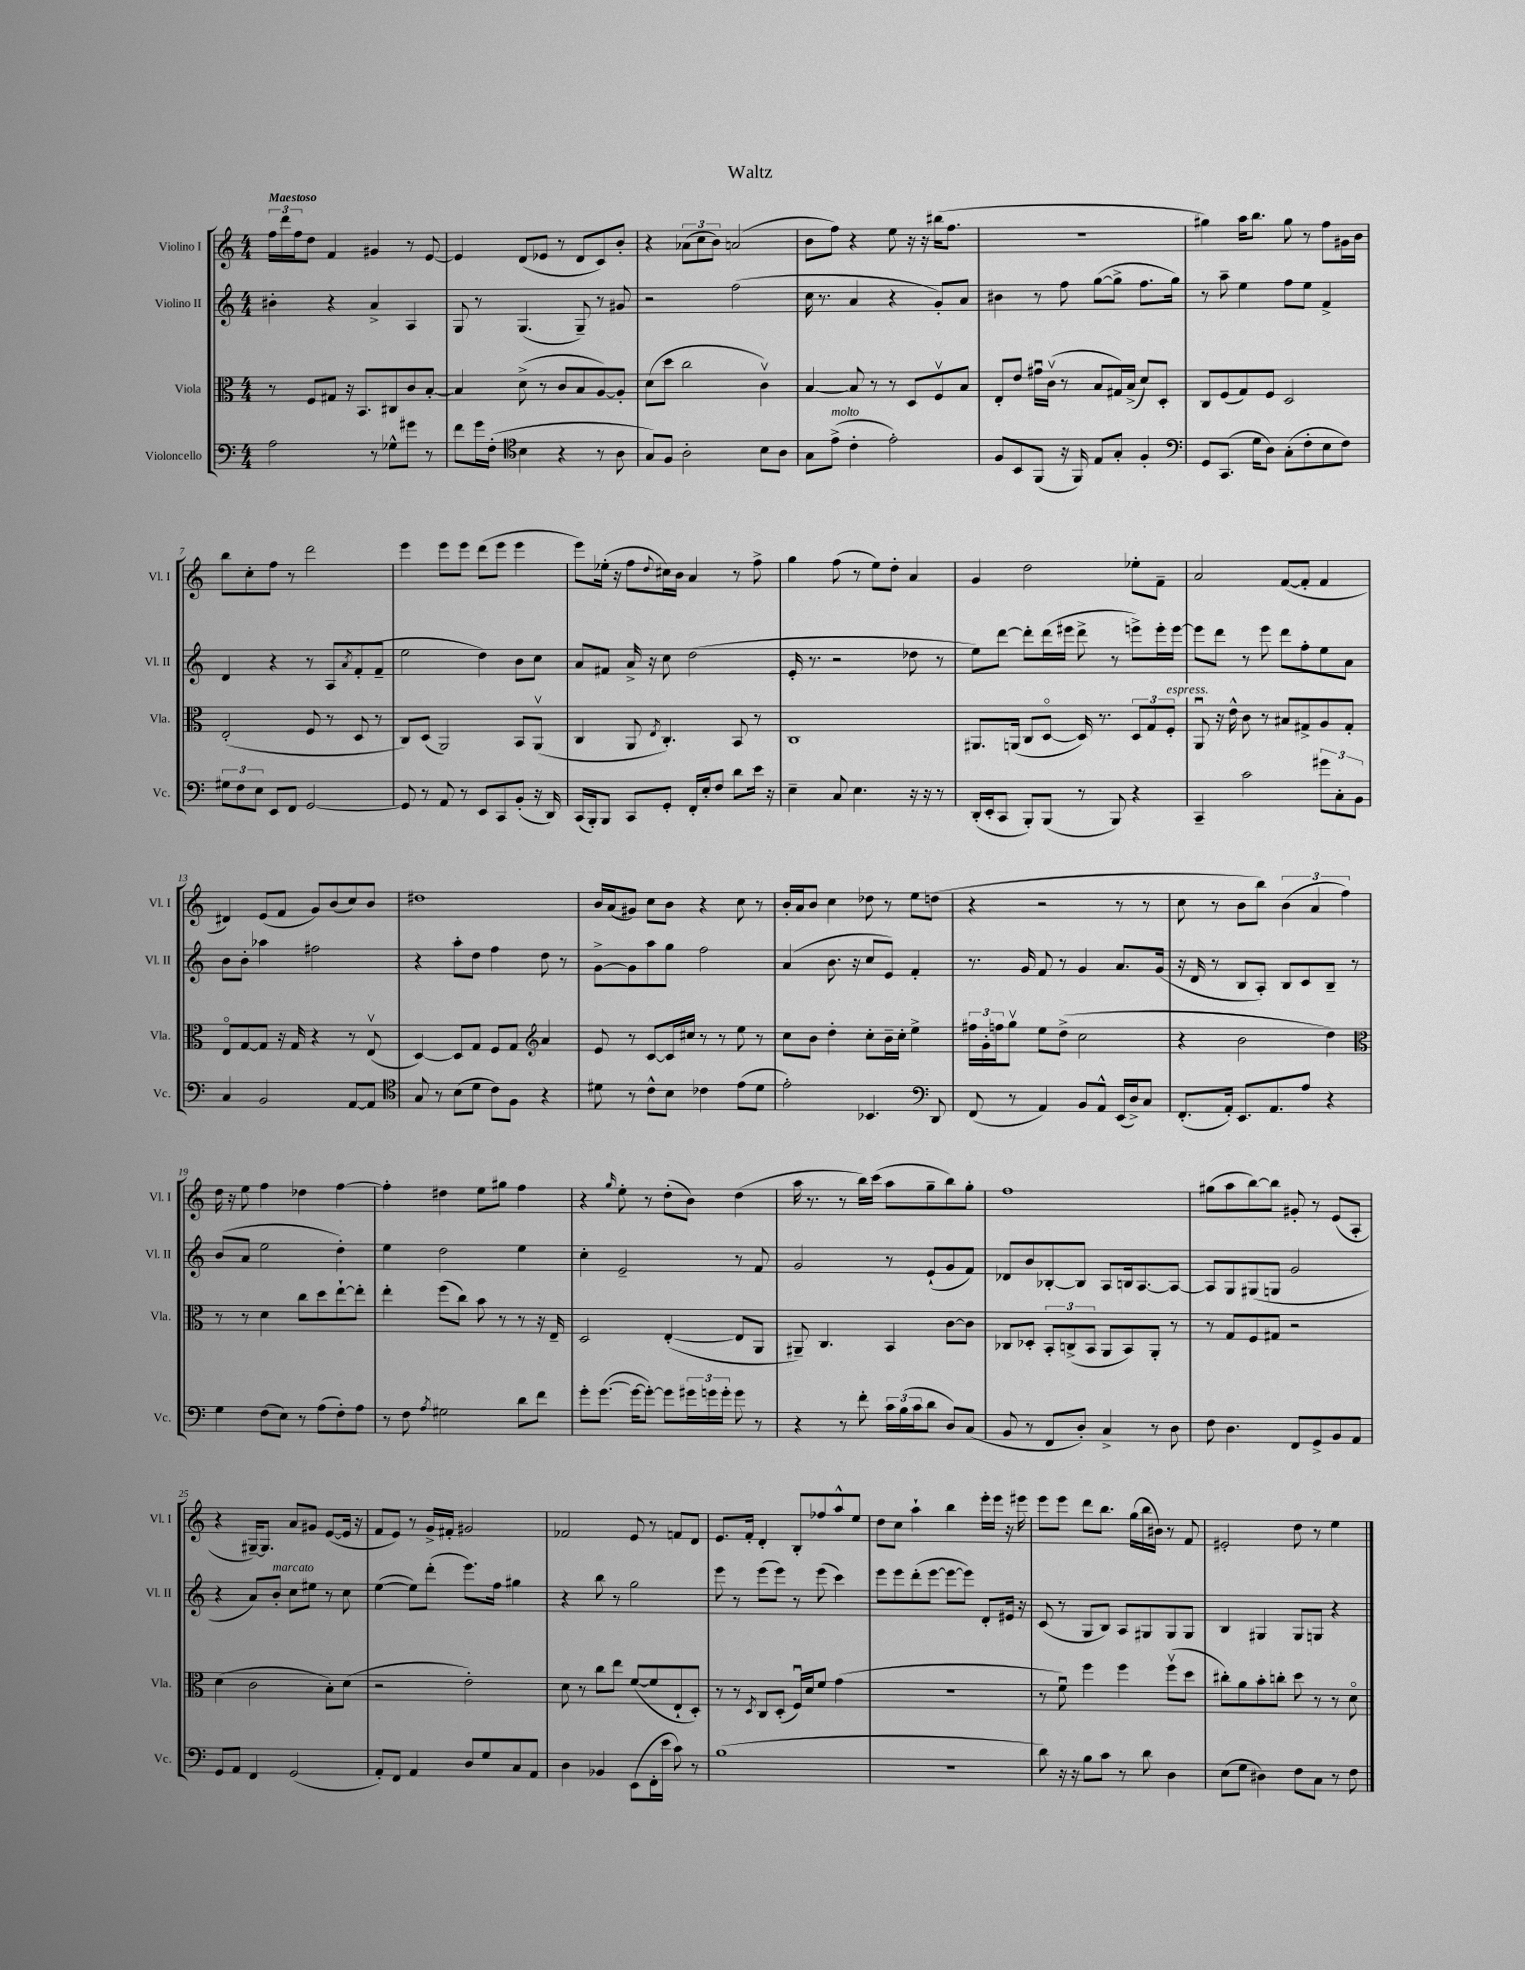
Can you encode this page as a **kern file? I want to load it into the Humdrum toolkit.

**kern	**kern	**kern	**kern
*staff4	*staff3	*staff2	*staff1
*clefF4	*clefC3	*clefG2	*clefG2
*k[]	*k[]	*k[]	*k[]
*M4/4	*M4/4	*M4/4	*M4/4
2A	8r	4b#'	24ff
.	.	.	24ddd
.	.	.	24ff
.	8F	.	8dd
.	8G#	4r	4f
.	16r	.	.
.	8.BB	.	.
8r	.	4a^	4g#
8G-^^	8C#	.	.
8g#	8c	4A	8r
8r	[8B'	.	[8e
=	=	=	=
8f	4B]	8G	4e]
16g	.	8r	.
(16F'	.	.	.
*clefC4	*	*	*
4B	(8d^	(4.G	(8d
.	8r	.	8e-
4r	8c	.	8r
.	8B	8G~)	8d
8r	[8A)	8r	8c)
8A	8A']	8g#	8b'
=	=	=	=
8G)	(8d	2r	4r
8F	8dd	.	.
2A'	2cc	.	(12a-
.	.	.	12cc
.	.	.	12b)
.	.	(2ff	(2a
8B	4cv)	.	.
8A	.	.	.
=	=	=	=
8G	[4B	16cc	8b
.	.	8.r	.
(8e^	.	.	8ff)
4c'	8B]	4a	4r
.	8r	.	.
2e')	8r	4r	8ee
.	8D	.	16r
.	.	.	16r
.	8Fv	8g')	(16bb#
.	.	.	8.ff
.	8B	8a	.
=	=	=	=
8F	8E'	4b#	1r
8BB	8e	.	.
(8FF	16g#u	8r	.
.	(16cv	.	.
16r	8r	8ff	.
16FF)	.	.	.
8E	8B	([8gg	.
8G'	16G#)	8gg^]	.
.	(16B^	.	.
4F'	8d)	8.ff	.
.	8D'	.	.
.	.	16gg)	.
=	=	=	=
*clefF4	*	*	*
8GG	8C	8r	4gg#)
(8.CC	(8F	8aa~	.
.	8G)	4ee	16aa
16G	.	.	8.bb
8D)	8F	.	.
(8C'	2D	8ff	8gg#
8F'	.	8ee	8r
8E	.	4f^	8ff
8F)	.	.	16g#
.	.	.	16b
=	=	=	=
12G#	(2E'	4d	8bb
12F	.	.	.
.	.	.	8cc'
12E	.	.	.
8EE	.	4r	8ff
8FF	.	.	8r
[2GG	8F	8r	2ddd
.	8r	8A	.
.	.	8qa	.
.	8D	(8f'	.
.	8r	8f~	.
=	=	=	=
8GG]	8C)	2ee	4eee
8r	(8D	.	.
8AA	2AA)	.	8eee
8r	.	.	8eee
8EE	.	4dd)	(8ddd
8CC	.	.	8eee
(8BB'	8BB	8b	4eee
16r	(8AAv	8cc	.
16DD)	.	.	.
=	=	=	=
(16CC	4C	8a	8eee)
16BBB')	.	.	.
8BBB	.	8f#	(16ee-'
.	.	.	16r
8CC	8AA	16a^	8ff
.	.	16r	.
.	8qE	.	8qqdd
8GG'	4.C')	8cc	16cc#)
.	.	.	16b
16FF'	.	(2dd	4a
16E'	.	.	.
8F	.	.	.
8d	8BB	.	8r
16e	8r	.	8ff^
16r	.	.	.
=	=	=	=
4E~	1C	16e'	4gg
.	.	8.r	.
8C	.	2r	(8ff
4.E	.	.	8r
.	.	.	8ee)
.	.	.	8dd'
16r	.	8dd-	4a
16r	.	.	.
8r	.	8r	.
=	=	=	=
(16DD'	8.AA#	8ee)	4g
16EE'	.	.	.
8CC	.	[8ddd	.
.	(16AA	.	.
8BBB')	8C	8ddd']	2dd
(8BBB	[8Do	(16ddd	.
.	.	16eee#	.
8r	16D])	8ddd^	.
.	8.r	.	.
8BBB)	.	8r	.
4r	12D	8eee^)	8ee-'
.	12G	.	.
.	.	16eee'	8f~
.	12F'	.	.
.	.	[16eee	.
=	=	=	=
4CC~	8AAu	8eee]	2a
.	16r	8ddd	.
.	16e^^	.	.
2c	8c	8r	.
.	8r	8eee	.
.	8B#	8ddd	([8f
.	8G#^	8ff'	8f']
12g#	8A	8ee	4f
12C'	.	.	.
.	8G#'	8a	.
12BB	.	.	.
=	=	=	=
4C	8Eo	8b	4d#)
.	[8G	8b'	.
2BB	8G]	4aa-	(8e
.	16r	.	8f
.	16G	.	.
.	4r	2ff#	8g)
.	.	.	(8b
[8AA	8r	.	8cc)
8AA]	(8Ev	.	8b
=	=	=	=
*clefC4	*	*	*
8G	[4D)	4r	1dd#
8r	.	.	.
(8B	8D]	8aa'	.
8d	8G	8dd	.
8c)	8F	4ff	.
8F	8G	.	.
*	*clefG2	*	*
4r	4a	8dd	.
.	.	8r	.
=	=	=	=
8d#	8e	[8g^	16b
.	.	.	(16a
8r	8r	8g]	8g#)
8c^^	[8c	8aa	8cc
8B	16c]	8gg	8b
.	16cc#	.	.
4c-	8r	2ff	4r
.	8r	.	.
(8e	8ee	.	8cc
8d#	8r	.	8r
=	=	=	=
2e')	8cc	(4a	16b'
.	.	.	16a
.	8b	.	8b
.	4dd'	8.b	4cc
.	.	16r	.
4.BB-	8cc'	8cc	8dd-
.	16b~	8e)	8r
.	16cc'	.	.
.	4ee^	4f'	8ee
*clefF4	*	*	*
8DD	.	.	(8dd
=	=	=	=
(8FF	24ff#	8.r	4r
.	24g'	.	.
.	24ff	.	.
8r	8ggv	.	.
.	.	16g	.
4AA)	8ee	8f	2r
.	(8dd^	8r	.
8BB	2cc	4g	.
8AA^^	.	.	.
(16EE	.	8.a	8r
16D^)	.	.	.
8C	.	.	8r
.	.	(16g	.
=	=	=	=
(8.FF'	4r	16r	8cc
.	.	16d	.
.	.	8r	8r
16AA')	.	.	.
8.EE	2b	8B	8b
.	.	8A')	8bb)
8.AA	.	.	.
.	.	8B	(6b
8A	.	8c	.
.	.	.	6a
4r	4dd)	8B~	.
.	.	.	6ff)
.	.	8r	.
=	=	=	=
*	*clefC3	*	*
4G	8r	(8b	16dd
.	.	.	16r
.	8r	8a	8ee
(8F	4d	2ee	4ff
8E)	.	.	.
8r	8cc	.	4dd-
(8A	8dd	.	.
8F')	[8ee`	4dd')	[4ff
8A	8ee']	.	.
=	=	=	=
8r	4ee'	4ee	4ff']
8F	.	.	.
8qA	.	.	.
2G#	(8ff	2dd	4dd#
.	8cc)	.	.
.	8b	.	8ee
.	8r	.	8gg#
8d	8r	4ee	4ff
8f	16r	.	.
.	16E~	.	.
=	=	=	=
8g'	2D	4cc'	4r
([8.g	.	.	.
.	.	.	16qqgg
.	.	2e~	8ee'
16g_	.	.	.
8g'_)	.	.	8r
8g]	([4E'	.	(8dd'
24g#	.	.	8b)
24g	.	.	.
24g'	.	.	.
8g	8E]	8r	(4dd
8r	8AA	8f	.
=	=	=	=
4r	8AA#~)	2g	16aa
.	.	.	8.r
.	4.C	.	.
8r	.	.	8r
8f'	.	.	16bb)
.	.	.	(16ccc
24c	4BB	8r	8aa
(24B	.	.	.
24c	.	.	.
8d	.	(8e`	8gg~
8D)	[8c	8g	8bb)
(8C	8c]	8f)	8gg'
=	=	=	=
8BB	8C-	8d-	1ff
8r	8D-'	8b	.
8FF	12BB'	[8B-'	.
.	(12C^	.	.
8D')	.	8B-]	.
.	12BB	.	.
4C^	8AA	8A	.
.	8BB)	16B	.
.	.	[8.A	.
8r	8AA'	.	.
8D	8r	8A_	.
=	=	=	=
8F	8r	8A]	(8gg#
4.D	8G	8G	8aa
.	8F	(8G#	[8bb)
.	8G#	8G	8bb]
8FF	2r	2g	8g#'
8GG^	.	.	8r
8BB	.	.	(8e
8AA	.	.	8A'
=	=	=	=
8GG	(4d	4r	4r
8AA	.	.	.
4FF	2c	8a)	[16G#~)
.	.	.	8.G#]
.	.	8b'	.
(2GG	.	8cc	8a
.	.	8ee#	8g#
.	8B')	8r	([8e
.	(8d	8cc	16e]
.	.	.	16r
=	=	=	=
8AA')	2r	([4ee	8f
8FF	.	.	8e)
4AA	.	8ee])	8r
.	.	(8ddd'	16g^
.	.	.	16f#'
8D	2e')	8.eee)	2g#
8G	.	.	.
.	.	16ff	.
8C	.	4gg#	.
8AA	.	.	.
=	=	=	=
4D	8d	4r	2f-
.	8r	.	.
4BB-	8cc	8bb	.
.	8ee	8r	.
(8EE	([8f	2gg	8e
16FF'	8f]	.	8r
16e	.	.	.
8c)	8E`	.	8f
8r	8D')	.	8d
=	=	=	=
(1B	8r	8eee	8.e
.	8r	8r	.
.	.	.	16f'
.	8qD	.	.
.	8C	(8eee	4d'
.	(8D'	8eee)	.
.	16Fu)	8r	8B'
.	16d	.	.
.	8f	(8eee	8ff-
.	(4g	4ccc)	8aa^^
.	.	.	8ee
=	=	=	=
1r	1r	8eee	8dd
.	.	8eee	8cc
.	.	(8ddd'	4aa`
.	.	[8eee	.
.	.	8eee_	4bb
.	.	8eee])	.
.	.	8d'	16eee'
.	.	.	16eee
.	.	16e#	16r
.	.	16r	16eee#
=	=	=	=
8d)	8r	(8c	8eee
16r	8fu)	8r	8eee
16r	.	.	.
8B	4ff	8G	8ddd
8c	.	8B)	8.bb
8r	4ff	8A	.
.	.	.	(16gg
8d	.	8G#	16bb
.	.	.	16b#)
4D	(8ffv	8G#	8r
.	8dd	8G#	8f
=	=	=	=
(8E	8cc#')	4B	2e#'
8G	8a	.	.
4D#)	8b'	4G#	.
.	8cc'	.	.
8F	8dd	8G#	8dd
8C	8r	8G	8r
8r	8r	4r	4ee
8F	8do	.	.
==	==	==	==
*-	*-	*-	*-
